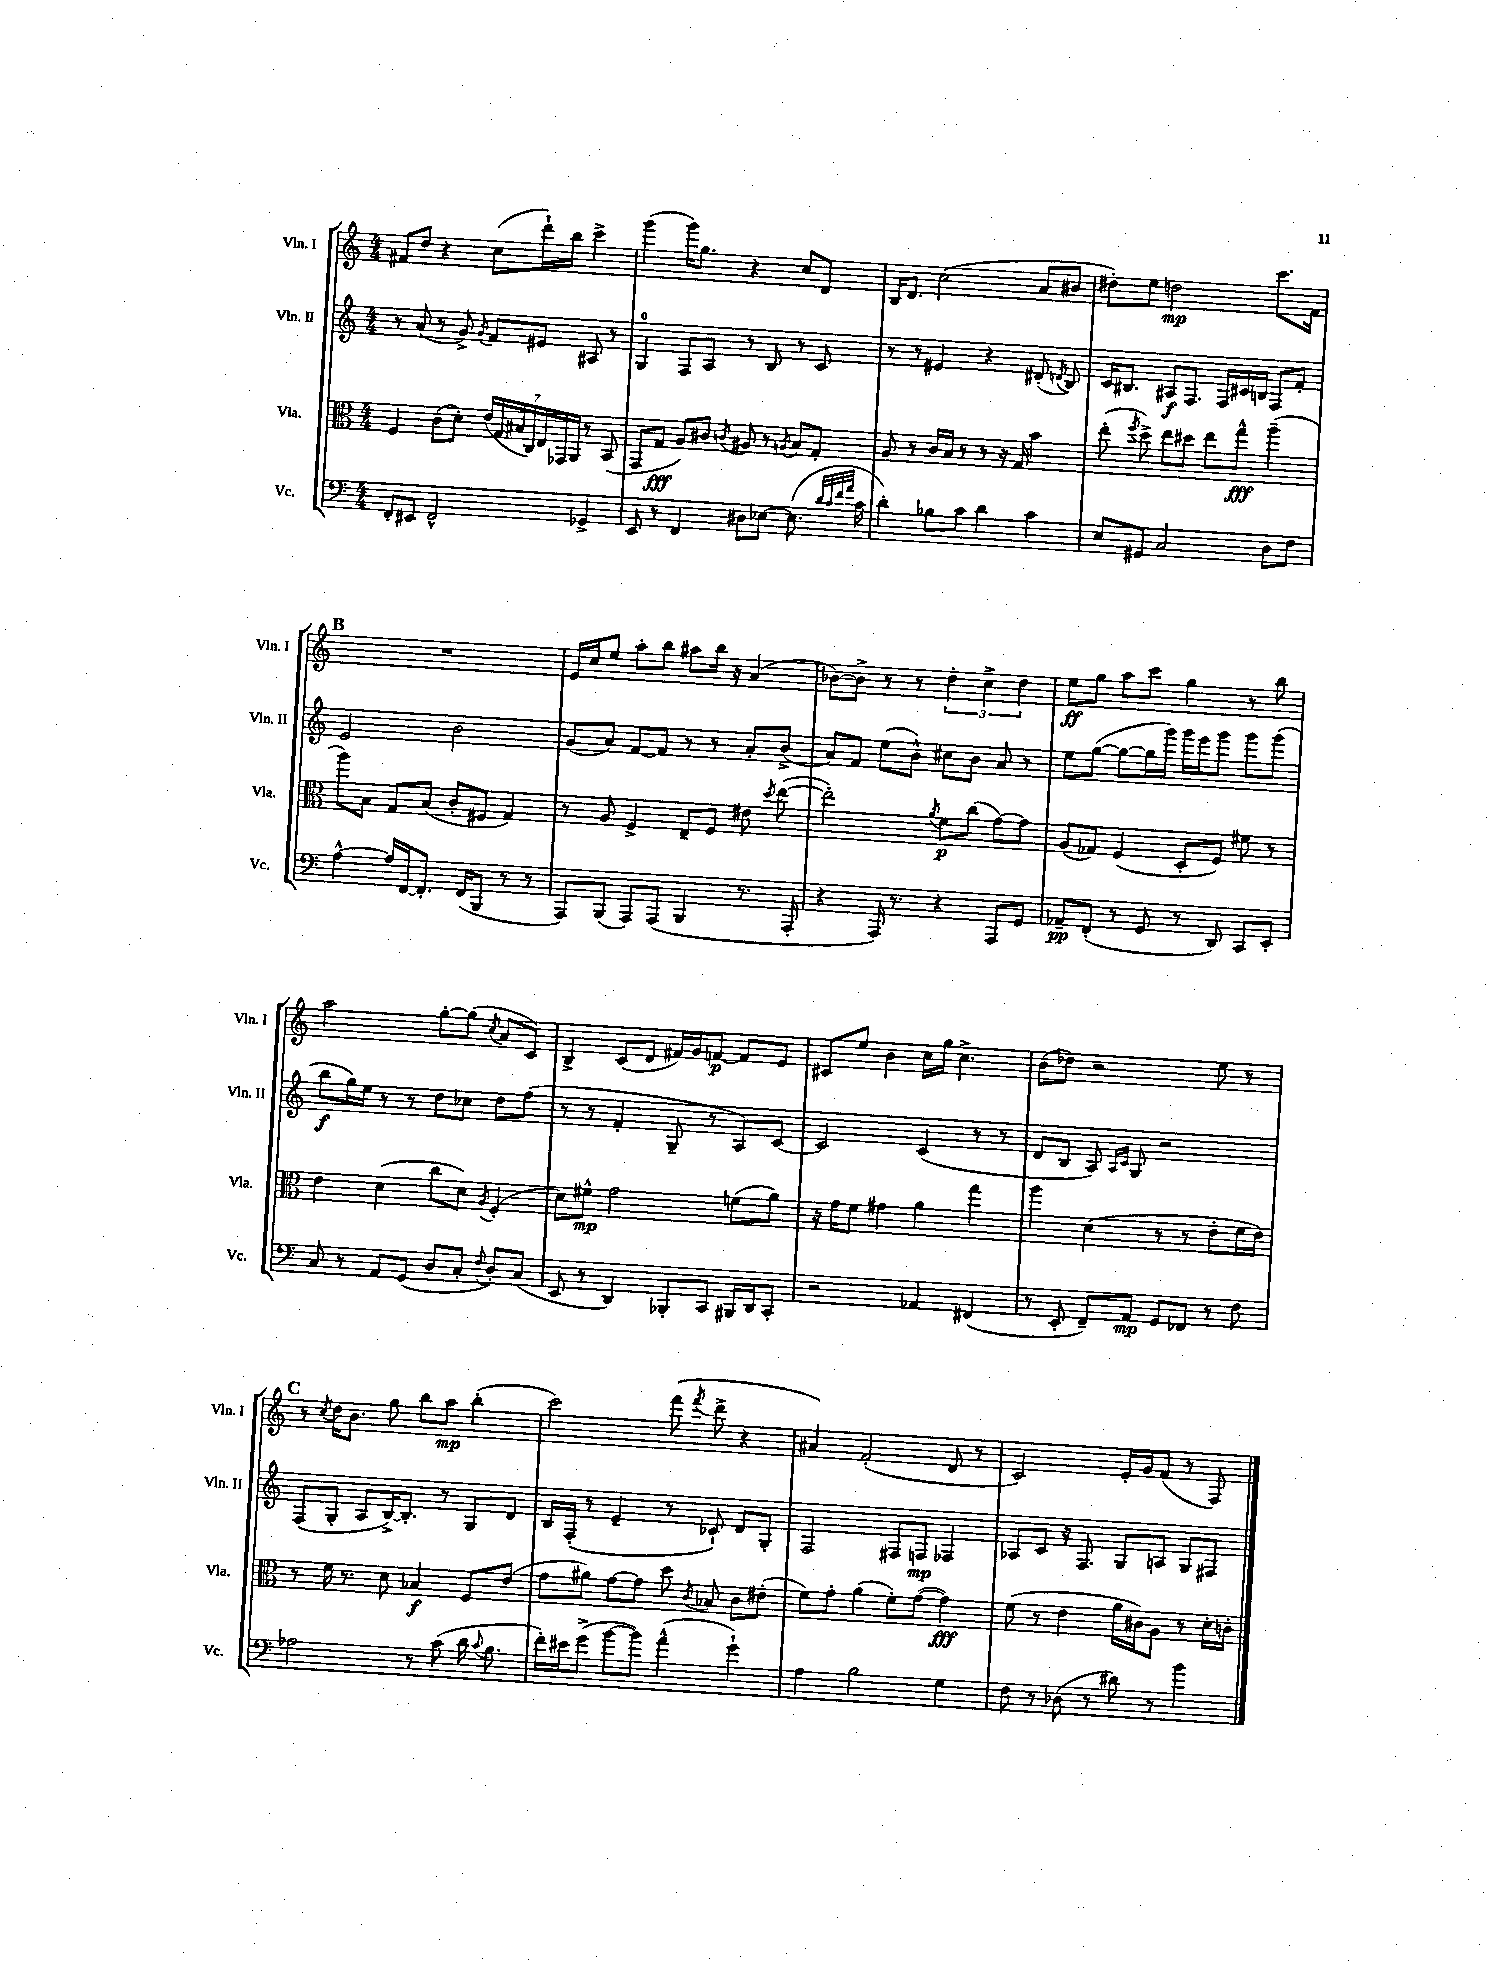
<<
\new StaffGroup <<
\new Staff = "s0" \with { instrumentName = "Vln. I" shortInstrumentName = "Vln. I" } {
    \clef treble \key c \major \numericTimeSignature \time 4/4
    \autoBeamOff fis'8[ d''8] r4 c''8[( d'''16-!) b''16] c'''4-> |
    g'''4( g'''16[) g''8.] r4 c''8[ d'8] |
    b16[ d'8.] c''2( a'8[ bis'8] |
    dis''8[-.) e''8] d''2\mp c'''8.[ f'16] |
    \mark \markup { \bold "B" } R1 |
    e'16[ c''16 e''8] a''8[-. b''8] ais''8[ b''16] r16 a'4( |
    bes'8[~) bes'8]-> r8 r8 \tuplet 3/2 { d''4-. c''4-> d''4 } |
    e''8[\ff g''8] a''8[ c'''8] g''4 r8 b''8 |
    a''2 g''8[~-. g''8]( \acciaccatura { c''8 } a'8[ c'8]) |
    b4-> c'8[( d'8] fis'16[) g'16 f'8]~\p f'8[ e'8] |
    cis'8[ e''8] b'4 c''16[ g''16] c''4.-> |
    b'8[( des''8]) r2 e''8 r8 |
    \mark \markup { \bold "C" } r8 \acciaccatura { c''8 } d''16[ b'8.] g''8 b''8[ a''8]\mp b''4-.( |
    c'''2) f'''8( \acciaccatura { f'''8 } d'''8-> r4 |
    ais'4) f'2-.( d'8 r8 |
    c'2) e'16[-. g'16 f'8]( r8 f8) \bar "|." |
}
\new Staff = "s1" \with { instrumentName = "Vln. II" shortInstrumentName = "Vln. II" } {
    \clef treble \key c \major \numericTimeSignature \time 4/4
    \autoBeamOff r8 a'8( r8 g'8->) \acciaccatura { g'8 } f'8[ eis'8] ais8 r8 |
    g4-0 f8[ a8] r8 b8 r8 c'8 |
    r8 r8 eis'4 r4 dis'8-.( \acciaccatura { d'8 } b8) |
    c'16[ bis8.] ais8[\f f8.] f16[ cis'16 b16] f8[ f'8]-. |
    \mark \markup { \bold "B" } e'2 b'2 |
    g'8[( a'8]) f'8[~ f'8] r8 r8 a'8[-. b'8]->( |
    a'8[) f'8] e''8[( b'8]-^) cis''8[ b'8] a'8 r8 |
    e''8[ g''8]~( g''8[~ g''16 g'''16]) g'''16[ e'''16 g'''8] g'''8[ g'''8]( |
    b''8[\f g''16) e''16] r8 r8 d''8[ ces''8] d''8[ f''8]( |
    r8 r8 f'4-. g8-- r8 a8[) c'8]~ |
    c'2 c'4( r8 r8 |
    d'8[ b8] a8) \grace { a16[ c'16] } g8 r2 |
    \mark \markup { \bold "C" } f8[( g8]-. a8[ b16~->) b8.]-. r8 g8[ d'8] |
    b16[ f16]-.( r8 e'4-- r8 ces'8-!) d'8[ g8]-. |
    f2 fis8[ f8]\mp fes4 |
    aes8[ c'8] r16 f8. g8[ a8] g8[ fis8] \bar "|." |
}
\new Staff = "s2" \with { instrumentName = "Vla." shortInstrumentName = "Vla." } {
    \clef alto \key c \major \numericTimeSignature \time 4/4
    \autoBeamOff f4 c'8[( d'8]-.) \tuplet 7/4 { e'16[( g16 bis16 c16) e16 ges,16 a,16] } r8 b,8( |
    g,8[ g8]\fff a8[) cis'8] \acciaccatura { c'8 } ais8 r8 \acciaccatura { a8 } b8[ g8]-. |
    a8 r8 c'16[ b16] r8 r8 r16 g16 b'4 |
    e''8-.( \acciaccatura { f''8 } d''8->) e''8[ dis''8] e''8[ g''8]-^\fff a''4--( |
    \mark \markup { \bold "B" } a''8[) b8] g8[ b8]( c'8[-. fis8] g4) |
    r8 a8 f4-> e8[-- f8] eis'8 \acciaccatura { d''8 } e''8~( |
    e''2-.) \acciaccatura { a'8 } f'8[\p c''8]( g'8[~) g'8] |
    a8[( ges8]) f4( d8[-. f8]) fis'8 r8 |
    e'4 d'4( c''8[ d'8]) \acciaccatura { a8 } f4-.( |
    d'8[) fis'8]-^\mp g'2 f'8[( a'8]) |
    r16 g'16[ f'8] gis'4 a'4 g''4 |
    a''4 d'4( r8 r8 e'8[-. f'16 e'16]) |
    \mark \markup { \bold "C" } r8 f'16 r8. d'8 bes4\f f8[ e'8]( |
    g'8[ ais'8]) g'8[~ g'8] d''8 \acciaccatura { c'8 } bes8 c'8[ eis'8]-.( |
    f'8[) g'8]-. a'4( f'8[-.) g'8]~( g'4\fff) |
    f'8( r8 e'4 a'16[ cis'16) a8] r8 d'16[-. c'16]-. \bar "|." |
}
\new Staff = "s3" \with { instrumentName = "Vc." shortInstrumentName = "Vc." } {
    \clef bass \key c \major \numericTimeSignature \time 4/4
    \autoBeamOff f,8[-. eis,8] f,2-^ ges,4-> |
    e,8 r8 f,4 dis8[ ees8]~ ees8.( \grace { d'32[ c'32 f'32 a'32] } c'16 |
    d'4-.) bes8[ c'8] d'4 c'4 |
    e8[ gis,8] c2 d8[ f8] |
    \mark \markup { \bold "B" } a4~-^ a16[ f,16~ f,8.]-. f,16[( b,,8] r8 r8 |
    a,,8[) b,,8]( a,,8[) a,,8]( b,,4 r8. a,,16-. |
    r4 a,,16) r8. r4 a,,8[ g,8] |
    aes,8[--\pp f,8]-.( r8 g,8 r8 d,8) c,8[ e,8]-. |
    c8 r8 a,8[ g,8]( d8[ c8]-. \appoggiatura { f8 } d8[-.) c8]( |
    e,8 r8 d,4) bes,,8[-. c,8] bis,,16[ d,16 c,8]-. |
    r2 aes,4 fis,4( |
    r8 e,8-. f,8[--) a,8]\mp g,8[ fes,8] r8 f8 |
    \mark \markup { \bold "C" } aes2 r8 c'8( d'16 \appoggiatura { c'8 } b8. |
    f'16[-.) eis'16 g'8]->( b'8[~ b'8]) a'4-^( g'4-!) |
    a4 b2 g4 |
    f8 r8 des8( r8 dis'8) r8 b'4 \bar "|." |
}
>>
>>
\layout { \context { \Score \remove "Bar_number_engraver" } }
